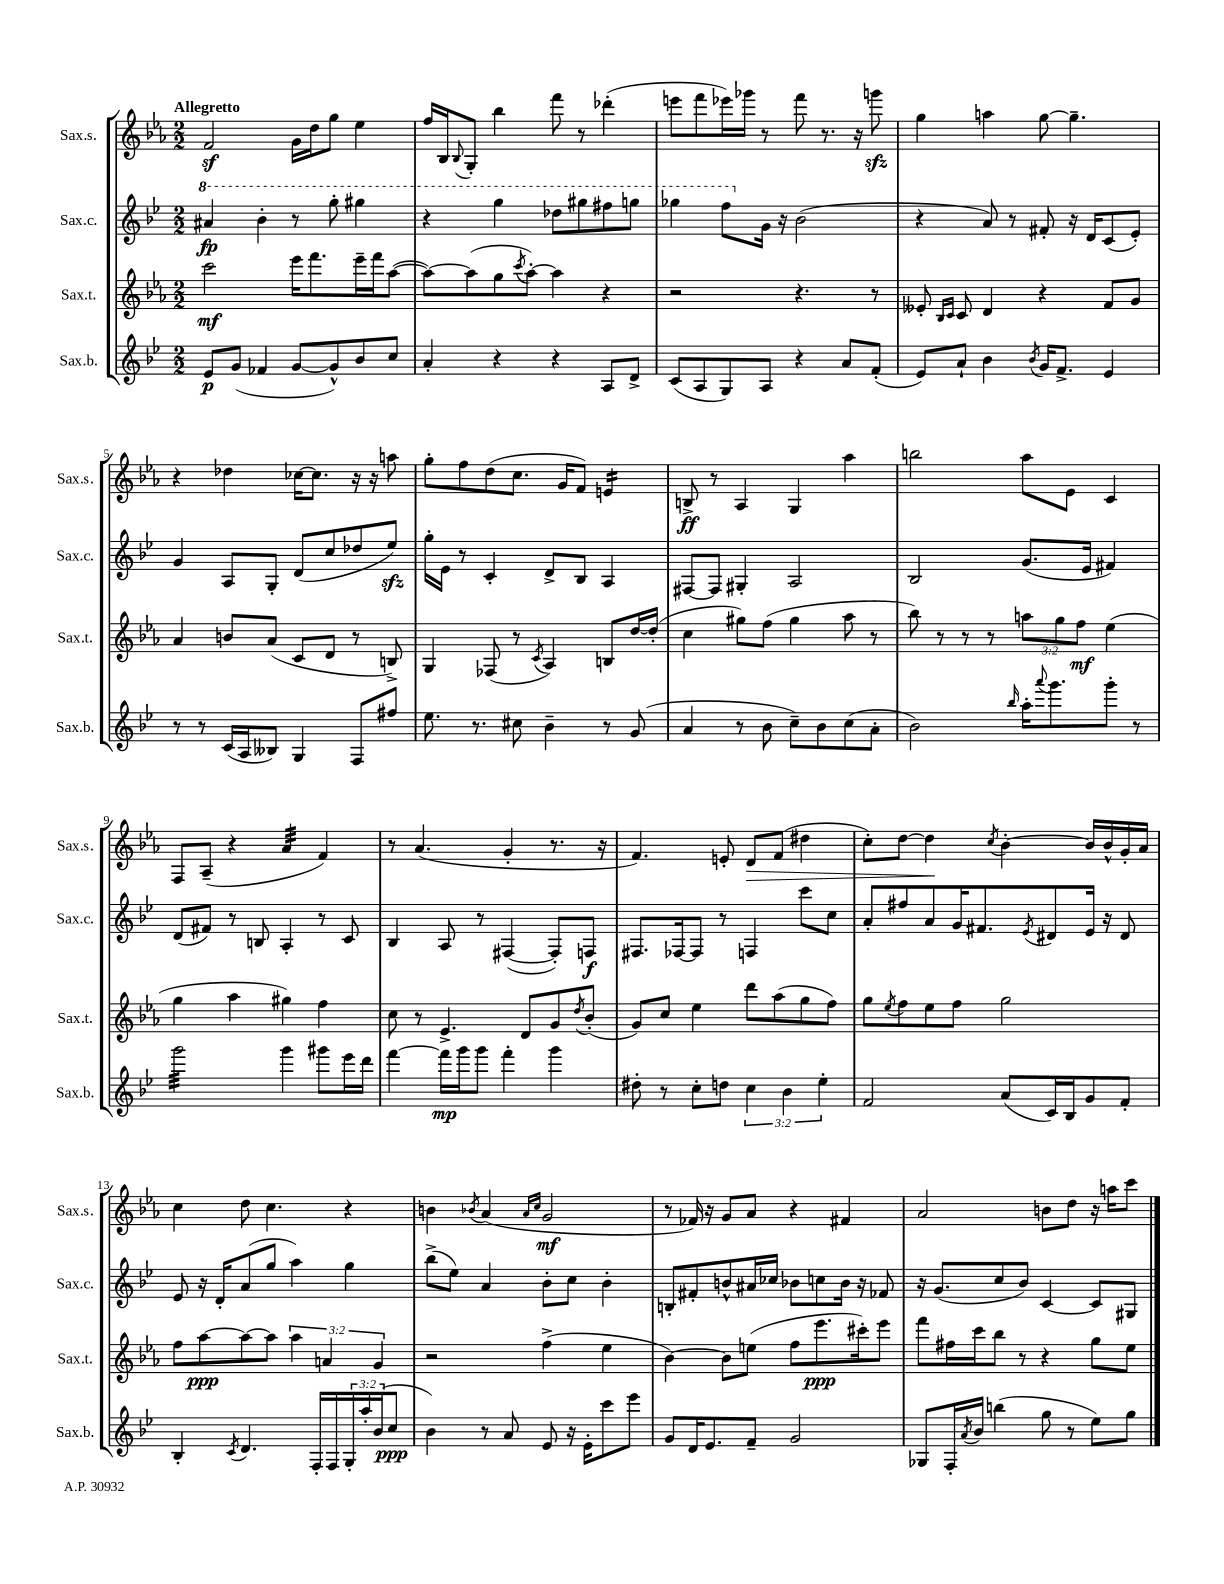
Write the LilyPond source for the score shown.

<<
\new StaffGroup <<
\new Staff = "s0" \with { instrumentName = "Sax.s." shortInstrumentName = "Sax.s." } {
    \clef treble \key ees \major \numericTimeSignature \time 2/2 \tempo "Allegretto"
    f'2\sf g'16 d''16 g''8 ees''4 |
    f''16 bes16 \appoggiatura { bes8 } g8-. bes''4 f'''8 r8 des'''4-.( |
    e'''8 f'''8 ees'''16) ges'''16 r8 f'''8 r8. r16 g'''8\sfz |
    g''4 a''4 g''8~ g''4.-- |
    r4 des''4 ces''16~ ces''8. r16 r16 a''8 |
    g''8-. f''8 d''8( c''8. g'16 f'8) e'4:16 |
    b8->\ff r8 aes4 g4 aes''4 |
    b''2 aes''8 ees'8 c'4 |
    f8 aes8--( r4 aes'4:32 f'4) |
    r8 aes'4.( g'4-. r8. r16 |
    f'4.) e'8-. d'8\> f'8( dis''4 |
    c''8-.) d''8~ d''4\! \acciaccatura { c''8 } bes'4~-. bes'16 bes'16-^ g'16-. aes'16 |
    c''4 d''8 c''4. r4 |
    b'4 \acciaccatura { bes'8 } aes'4( \grace { aes'16 c''16 } g'2\mf |
    r8 fes'16) r16 g'8 aes'8 r4 fis'4 |
    aes'2 b'8 d''8 r16 a''16 c'''8 \bar "|." |
}
\new Staff = "s1" \with { instrumentName = "Sax.c." shortInstrumentName = "Sax.c." } {
    \clef treble \key bes \major \numericTimeSignature \time 2/2
    \ottava #1 ais''4\fp bes''4-. r8 g'''8-. gis'''4 |
    r4 g'''4 des'''8 gis'''8 fis'''8 g'''8 |
    ges'''4 f'''8 \ottava #0 g'16 r16 bes'2( |
    r4 a'8) r8 fis'8-. r16 d'16 c'8( ees'8-.) |
    g'4 a8 g8-. d'8( c''8 des''8 ees''8\sfz) |
    g''16-. ees'16 r8 c'4-. d'8-> bes8 a4 |
    fis8~ fis8 gis4-. a2 |
    bes2 g'8.( ees'16 fis'4) |
    d'8( fis'8) r8 b8 a4-. r8 c'8 |
    bes4 a8 r8 fis4~( fis8-.) f8\f |
    fis8. fes16~ fes8 r8 f4 c'''8 c''8 |
    a'8-. fis''8 a'8 g'16 fis'8. \acciaccatura { ees'8 } dis'8 ees'16 r16 dis'8 |
    ees'8 r16 d'16-. a'8( g''8 a''4) g''4 |
    bes''8->( ees''8) a'4 bes'8-. c''8 bes'4-. |
    b8-. fis'8-. b'8-^ ais'16 ces''16 bes'8 c''8 bes'16 r16 fes'8 |
    r16 g'8.( c''8 bes'8) c'4~ c'8 gis8 \bar "|." |
}
\new Staff = "s2" \with { instrumentName = "Sax.t." shortInstrumentName = "Sax.t." } {
    \clef treble \key ees \major \numericTimeSignature \time 2/2 \override Staff.TupletNumber.text = #tuplet-number::calc-fraction-text
    c'''2\mf ees'''16 f'''8. ees'''16-- f'''16 aes''8~( |
    aes''8~) aes''8( g''8 \acciaccatura { c'''8 } aes''8~-.) aes''4 r4 |
    r2 r4. r8 |
    eeses'8-. \grace { bes16 c'16 } c'8 d'4 r4 f'8 g'8 |
    aes'4 b'8 aes'8( c'8 d'8 r8 b8->) |
    g4 fes8( r8 \acciaccatura { c'8 } aes4) b8 d''16~ d''16-.( |
    c''4 gis''8) f''8( gis''4 aes''8 r8 |
    bes''8) r8 r8 r8 \tuplet 3/2 { a''8 g''8 f''8\mf } ees''4( |
    g''4 aes''4 gis''4) f''4 |
    c''8 r8 ees'4.-> d'8 g'8 \acciaccatura { d''8 } bes'8-.( |
    g'8) c''8 ees''4 d'''8 aes''8( g''8 f''8) |
    g''8 \acciaccatura { ees''8 } f''8 ees''8 f''8 g''2 |
    f''8 aes''8~\ppp aes''8~ aes''8 \tuplet 3/2 { aes''4 a'4 g'4 } |
    r2 f''4->( ees''4 |
    bes'4~) bes'8 e''8( f''8 ees'''8.\ppp cis'''16-.) ees'''8 |
    f'''8 fis''16 c'''16 bes''8 r8 r4 g''8 ees''8 \bar "|." |
}
\new Staff = "s3" \with { instrumentName = "Sax.b." shortInstrumentName = "Sax.b." } {
    \clef treble \key bes \major \numericTimeSignature \time 2/2 \override Staff.TupletNumber.text = #tuplet-number::calc-fraction-text
    ees'8\p g'8( fes'4 g'8~ g'8-^) bes'8 c''8 |
    a'4-. r4 r4 a8 d'8-> |
    c'8( a8 g8) a8 r4 a'8 f'8-.( |
    ees'8) a'8-! bes'4 \acciaccatura { bes'8 } g'16 f'8.-> ees'4 |
    r8 r8 c'16( a16 beses8) g4 f8 fis''8 |
    ees''8. r8. cis''8 bes'4-- r8 g'8( |
    a'4 r8 bes'8 c''8--) bes'8 c''8( a'8-. |
    bes'2) \grace { bes''16 } a''16-. \appoggiatura { a'''8 } g'''8. g'''8-. r8 |
    g'''2:32 g'''4 gis'''8 ees'''16 d'''16 |
    f'''4~ f'''16\mp g'''16 g'''8 f'''4-. g'''4 |
    dis''8-. r8 c''8-. d''8 \tuplet 3/2 { c''4 bes'4 ees''4-. } |
    f'2 a'8( c'16) bes16 g'8 f'8-. |
    bes4-. \acciaccatura { c'8 } d'4. f16-. f16 \tuplet 3/2 { g16-. a''16-. bes'16( } c''8\ppp |
    bes'4) r8 a'8 ees'8 r16 ees'16-. c'''8 ees'''8 |
    g'8 d'16 ees'8. f'8-- g'2 |
    ges8 f16-. \acciaccatura { a'8 } bes'16 b''4( g''8 r8 ees''8) g''8 \bar "|." |
}
>>
>>
